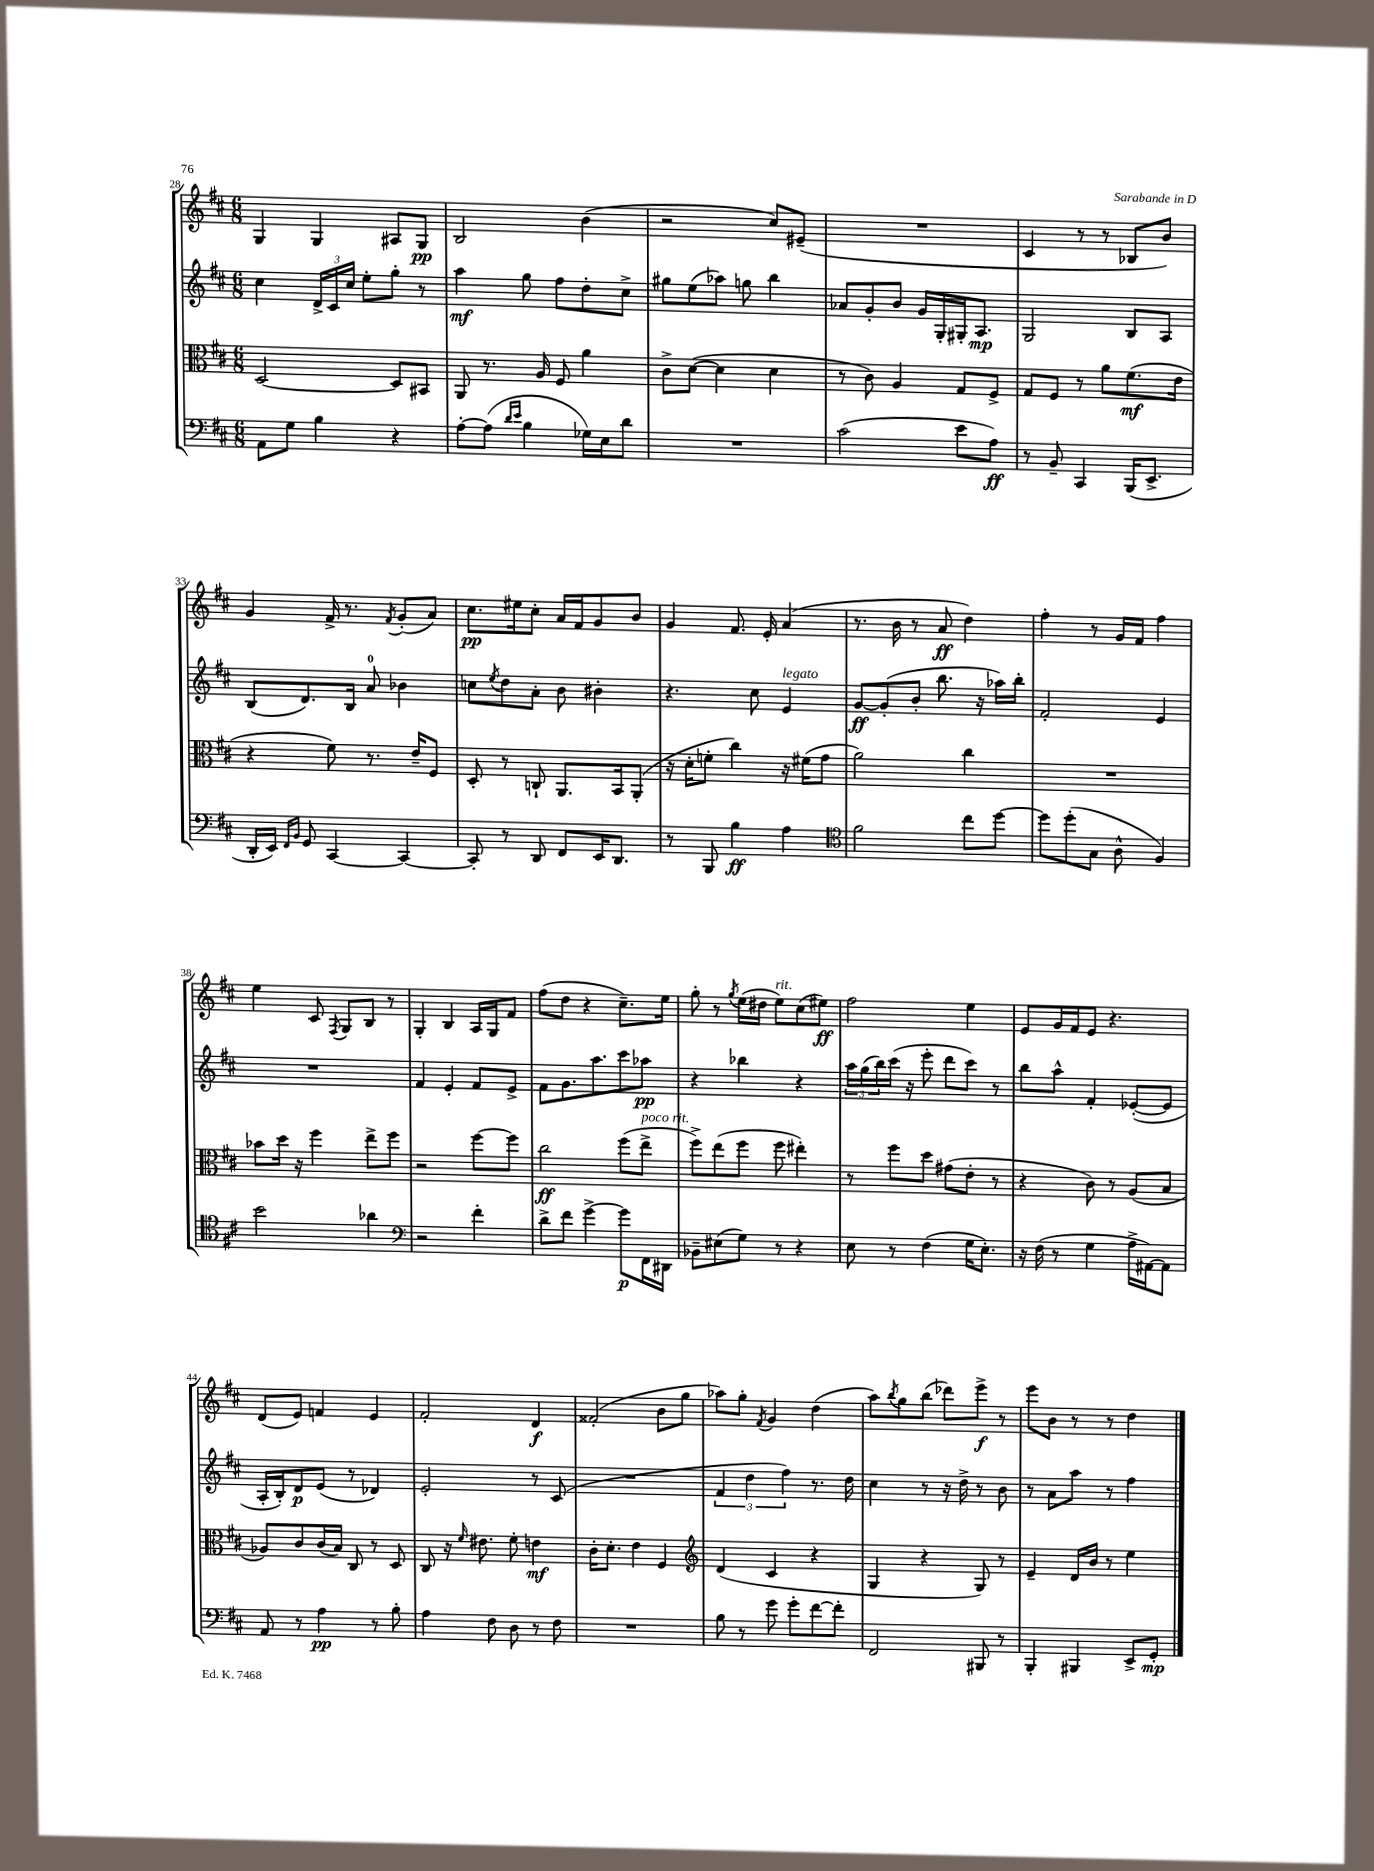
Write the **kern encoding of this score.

**kern	**dynam	**kern	**dynam	**kern	**dynam	**kern	**dynam
*part4	*part4	*part3	*part3	*part2	*part2	*part1	*part1
*staff4	*staff4	*staff3	*staff3	*staff2	*staff2	*staff1	*staff1
*clefF4	*	*clefC3	*	*clefG2	*	*clefG2	*
*k[f#c#]	*	*k[f#c#]	*	*k[f#c#]	*	*k[f#c#]	*
*M6/8	*	*M6/8	*	*M6/8	*	*M6/8	*
=28	=28	=28	=28	=28	=28	=28	=28
8AA\L	.	[2D/	.	4cc#\	.	4G/	.
8G\J	.	.	.	.	.	.	.
4B\	.	.	.	24d^/LL	.	4G/	.
.	.	.	.	24c#/	.	.	.
.	.	.	.	24cc#/JJ	.	.	.
.	.	.	.	8ee'\L	.	.	.
4r	.	8D/L]	.	8gg'\J	.	8A#X/L	.
.	.	8BB#X/J	.	8r	.	8G/J	pp
=29	=29	=29	=29	=29	=29	=29	=29
[8A'\L	.	8AA/	.	4aa\	mf	2B/	.
(8A\J]	.	8.r	.	.	.	.	.
16qqd/LL	.	.	.	.	.	.	.
16qqe/JJ	.	.	.	.	.	.	.
4B\	.	.	.	8gg\	.	.	.
.	.	16A/	.	.	.	.	.
.	.	8F#/	.	8ff#\L	.	.	.
16G-X\LL)	.	4a\	.	8dd'\	.	(4b\	.
16E\J	.	.	.	.	.	.	.
8d\J	.	.	.	8cc#^\J	.	.	.
=30	=30	=30	=30	=30	=30	=30	=30
2.r	.	8c#^\L	.	8gg#X\L	.	2r	.
.	.	([8d\J	.	(8ee\	.	.	.
.	.	4d\]	.	8aa-X\J)	.	.	.
.	.	.	.	8ggn\	.	.	.
.	.	4d\	.	4bb\	.	8cc#/L)	.
.	.	.	.	.	.	(8e#X~/J	.
=31	=31	=31	=31	=31	=31	=31	=31
(2c#\	.	8r	.	8a-X/L	.	2.r	.
.	.	8c#\)	.	8g'/	.	.	.
.	.	4A/	.	8b/J	.	.	.
.	.	.	.	16g/LL	.	.	.
.	.	.	.	16G'/	.	.	.
8e\L	.	8G/L	.	16G#X'/J	.	.	.
.	.	.	.	8.A/J	mp	.	.
8A\J)	ff	8F#^/J	.	.	.	.	.
=32	=32	=32	=32	=32	=32	=32	=32
8r	.	8G/L	.	2G/	.	4c#/	.
8BB~/	.	8F#/J	.	.	.	.	.
4CC#/	.	8r	.	.	.	8r	.
.	.	8a\L	.	.	.	8r	.
(16BBB/KL	.	(8.f#\	mf	8B/L	.	8B-X/L	.
8.EE^/J	.	.	.	.	.	.	.
.	.	.	.	8A/J	.	8b/J)	.
.	.	16e\Jk	.	.	.	.	.
!!LO:LB:g=z
=33	=33	=33	=33	=33	=33	=33	=33
16DD'/LL	.	4r	.	(8B/L	.	4g/	.
16EE/JJ)	.	.	.	.	.	.	.
16qqFF#/LL	.	.	.	.	.	.	.
16qqBB/JJ	.	.	.	.	.	.	.
8GG/	.	.	.	8.d/)	.	.	.
[4CC#/	.	8f#\)	.	.	.	16f#^/	.
.	.	.	.	16B/Jk	.	8.r	.
.	.	8.r	.	8a/	.	.	.
.	.	.	.	.	.	8qf#/	.
4CC#/_	.	.	.	4b-X\	.	(8g'/L	.
.	.	16e~/KL	.	.	.	.	.
.	.	8F#/J	.	.	.	8a/J)	.
=34	=34	=34	=34	=34	=34	=34	=34
8CC#'/]	.	8D'/	.	8ccn\L	.	8.cc#\L	pp
.	.	.	.	8qee/	.	.	.
8r	.	8r	.	8dd\	.	.	.
.	.	.	.	.	.	16ee#X\k	.
8DD/	.	8Cn`/	.	8a'\J	.	8cc#'\J	.
8FF#/L	.	8.AA/L	.	8b\	.	16a/LL	.
.	.	.	.	.	.	16f#/J	.
16EE/K	.	.	.	4b#X'\	.	8g/	.
8.DD/J	.	16BB/k	.	.	.	.	.
.	.	(8AA'/J	.	.	.	8b/J	.
=35	=35	=35	=35	=35	=35	=35	=35
8r	.	16r	.	4.r	.	4g/	.
.	.	16d'\KL	.	.	.	.	.
8BBB/	.	8fn'\J	.	.	.	.	.
4B\	ff	4cc#\)	.	.	.	8.f#/	.
.	.	.	.	8cc#\	.	.	.
.	.	.	.	.	.	16e'/	.
!	!	!	!	!LO:TX:a:i:t=legato	!	!	!
4A\	.	16r	.	4e/	.	(4a/	.
.	.	(16f#X\KL	.	.	.	.	.
.	.	8g\J	.	.	.	.	.
=36	=36	=36	=36	=36	=36	=36	=36
*clefC4	*	*	*	*	*	*	*
2f#\	.	2a\)	.	[8g/L	ff	8.r	.
.	.	.	.	(8g'/]	.	.	.
.	.	.	.	.	.	16b\	.
.	.	.	.	8b'/J	.	8r	.
.	.	.	.	8.bb\	.	8a/	ff
8cc#\L	.	4cc#\	.	.	.	4dd\)	.
.	.	.	.	16r	.	.	.
[8dd\J	.	.	.	16aa-X\LL)	.	.	.
.	.	.	.	16bb'\JJ	.	.	.
=37	=37	=37	=37	=37	=37	=37	=37
8dd\L]	.	2.r	.	2f#'/	.	4ff#'\	.
(8dd'\	.	.	.	.	.	.	.
8G\J	.	.	.	.	.	8r	.
8A^^\	.	.	.	.	.	16g/LL	.
.	.	.	.	.	.	16f#/JJ	.
4F#/)	.	.	.	4e/	.	4ff#\	.
!!LO:LB:g=z
=38	=38	=38	=38	=38	=38	=38	=38
2b\	.	8b-X\L	.	2.r	.	4ee\	.
.	.	16dd\Jk	.	.	.	.	.
.	.	16r	.	.	.	.	.
.	.	4ff#\	.	.	.	8c#/	.
.	.	.	.	.	.	8qF#/	.
.	.	.	.	.	.	8G/L	.
4a-X\	.	8ee^\L	.	.	.	8B/J	.
.	.	8ff#\J	.	.	.	8r	.
=39	=39	=39	=39	=39	=39	=39	=39
*clefF4	*	*	*	*	*	*	*
2r	.	2r	.	4f#/	.	4G'/	.
.	.	.	.	4e'/	.	4B/	.
4f#'\	.	[8ff#\L	.	8f#/L	.	16A/LL	.
.	.	.	.	.	.	16G/J	.
.	.	8ff#\J]	.	8e^/J	.	8f#/J	.
=40	=40	=40	=40	=40	=40	=40	=40
8d^\L	.	2cc#\	ff	8f#\L	.	(8ff#\L	.
8f#\J	.	.	.	8.g\	.	8dd\J	.
[4g^\	.	.	.	.	.	4r	.
.	.	.	.	8.aa\	.	.	.
8g\L]	p	(8ff#\L	.	8ccc#\	.	8.cc#~\L)	.
!	!	!LO:TX:a:i:t=poco rit.	!	!	!	!	!
16FF#\L	.	8ee^\J	.	8aa-X\J	pp	.	.
16DD#X\JJ	.	.	.	.	.	16ee\Jk	.
=41	=41	=41	=41	=41	=41	=41	=41
8BB-X~\L	.	8ff#^\L)	.	4r	.	8gg'\	.
(8E#X\	.	(8ee\	.	.	.	8r	.
.	.	.	.	.	.	8qgg/	.
8G\J)	.	8ff#\J	.	4bb-X\	.	(16ee\LL	.
.	.	.	.	.	.	16dd#X\JJ	.
!	!	!	!	!	!	!LO:TX:a:i:t=rit.	!
8r	.	8ff#\	.	.	.	8ee\L)	.
4r	.	4ee#X'\)	.	4r	.	(8cc#\	.
.	.	.	.	.	.	8ee#X\J)	ff
=42	=42	=42	=42	=42	=42	=42	=42
8E\	.	8r	.	24aa\LL	.	2ff#\	.
.	.	.	.	(24gg\	.	.	.
.	.	.	.	24bb\)	.	.	.
8r	.	8ff#\L	.	(16ccc#\JJ	.	.	.
.	.	.	.	16r	.	.	.
(4F#\	.	8dd\J	.	8eee'\	.	.	.
.	.	(8g#X\L	.	8ddd\L	.	.	.
16G\KL	.	8e'\J	.	8ccc#\J)	.	4ee\	.
8.E'\J)	.	.	.	.	.	.	.
.	.	8r	.	8r	.	.	.
=43	=43	=43	=43	=43	=43	=43	=43
16r	.	4r	.	8bb\L	.	8e/L	.
(16F#\	.	.	.	.	.	.	.
8r	.	.	.	8aa^^\J	.	16g/L	.
.	.	.	.	.	.	16f#/J	.
4G\	.	8c#\)	.	4f#'/	.	8e/J	.
.	.	8r	.	.	.	4.r	.
16A^\LL	.	(8A/L	.	([8e-X'/L	.	.	.
[16AA#X\J)	.	.	.	.	.	.	.
8AA#\J]	.	8B/J	.	8e-/J]	.	.	.
!!LO:LB:g=z
=44	=44	=44	=44	=44	=44	=44	=44
8AA/	.	8A-X/L)	.	16A'/LL	.	(8d/L	.
.	.	.	.	16B'/J)	.	.	.
8r	.	8c#/	.	8d/	p	8e/J)	.
4A\	pp	(16c#/L	.	(8e/J	.	4fn/	.
.	.	16B/JJ)	.	.	.	.	.
.	.	8C#/	.	8r	.	.	.
8r	.	8r	.	4d-X/)	.	4e/	.
8B'\	.	8D/	.	.	.	.	.
=45	=45	=45	=45	=45	=45	=45	=45
4A\	.	8C#/	.	2e'/	.	2f#'/	.
.	.	16r	.	.	.	.	.
.	.	16qqf#/	.	.	.	.	.
.	.	8.e#X\	.	.	.	.	.
8F#\	.	.	.	.	.	.	.
8D\	.	8f#'\	.	.	.	.	.
8r	.	4en\	mf	8r	.	4d/	f
8F#\	.	.	.	(8c#/	.	.	.
=46	=46	=46	=46	=46	=46	=46	=46
2.r	.	16c#'\KL	.	2.r	.	(2f##X'/	.
.	.	8.d'\J	.	.	.	.	.
.	.	4e\	.	.	.	.	.
.	.	4F#/	.	.	.	8b\L	.
.	.	.	.	.	.	8gg\J	.
=47	=47	=47	=47	=47	=47	=47	=47
*	*	*clefG2	*	*	*	*	*
8B\	.	(4d/	.	6f#/	.	8aa-X\L)	.
8r	.	.	.	.	.	8gg'\J	.
.	.	.	.	6dd\	.	.	.
.	.	.	.	.	.	8qf#/	.
8g\	.	4c#/	.	.	.	4g/	.
.	.	.	.	6ff#\)	.	.	.
8g'\L	.	.	.	.	.	.	.
[8f#\	.	4r	.	8.r	.	(4dd\	.
8f#'\J]	.	.	.	.	.	.	.
.	.	.	.	16dd\	.	.	.
=48	=48	=48	=48	=48	=48	=48	=48
2FF#/	.	4G/	.	4cc#\	.	8aa\L)	.
.	.	.	.	.	.	8qbb/	.
.	.	.	.	.	.	8gg\	.
.	.	4r	.	8r	.	(8bb\J	.
.	.	.	.	16r	.	8ddd-X\L)	.
.	.	.	.	16dd^\	.	.	.
8BBB#X/	.	8G/)	.	8r	.	8eee^\J	f
8r	.	8r	.	8b\	.	8r	.
=49	=49	=49	=49	=49	=49	=49	=49
4BBB'/	.	4e~/	.	8r	.	8eee\L	.
.	.	.	.	8a\L	.	8b\J	.
4BBB#X/	.	16d/LL	.	8aa\J	.	8r	.
.	.	16b/JJ	.	.	.	.	.
.	.	8r	.	8r	.	8r	.
8EE^/L	.	4ee\	.	4ff#\	.	4dd\	.
8GG'/J	mp	.	.	.	.	.	.
==	==	==	==	==	==	==	==
*-	*-	*-	*-	*-	*-	*-	*-
